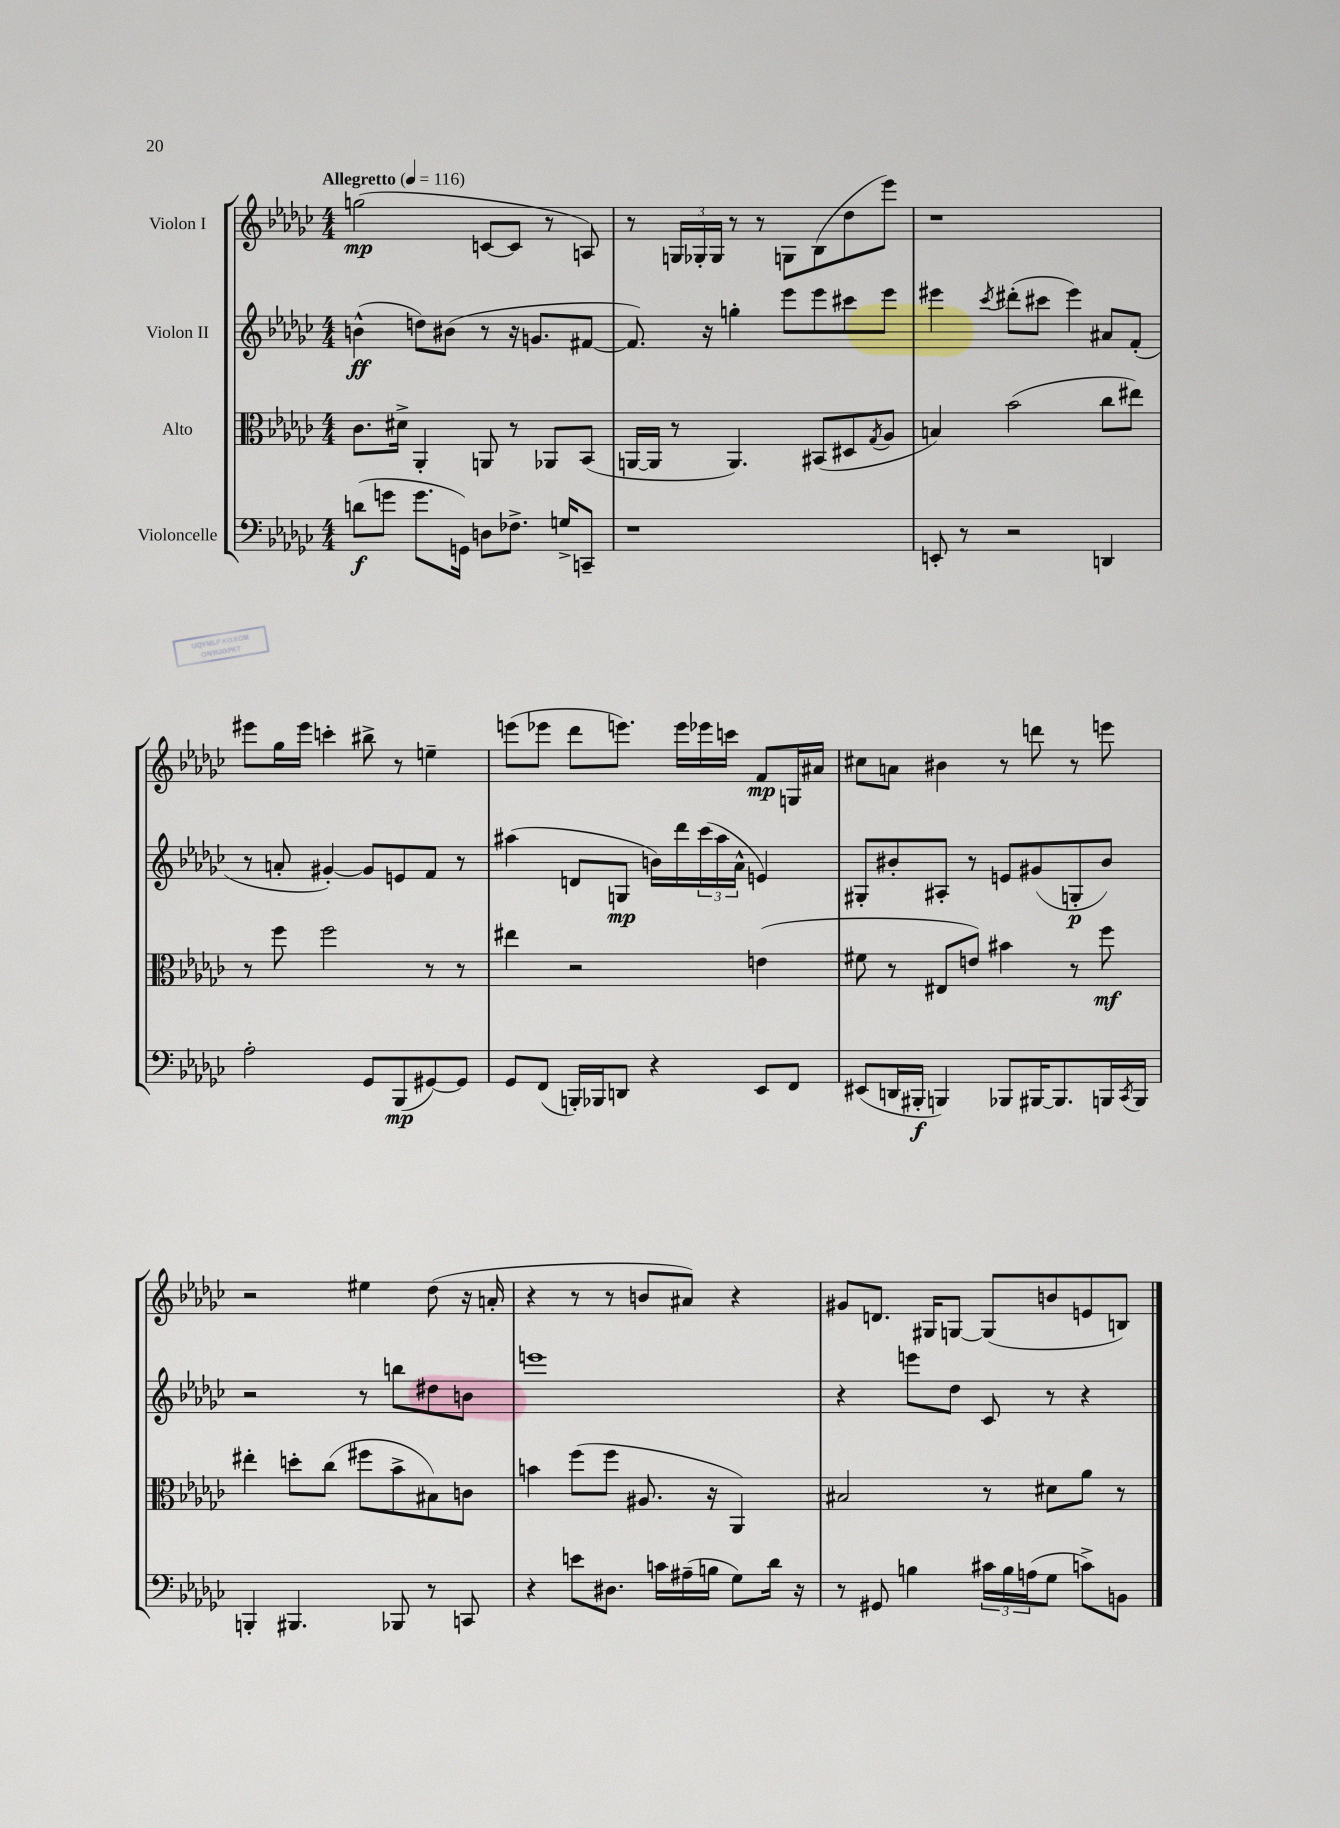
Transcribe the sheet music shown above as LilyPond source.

<<
\new StaffGroup <<
\new Staff = "s0" \with { instrumentName = "Violon I" } {
    \clef treble \key ges \major \numericTimeSignature \time 4/4 \tempo "Allegretto" 4 = 116
    g''2\mp( c'8~ c'8 r8 a8) |
    r8 \tuplet 3/2 { g16 ges16-. ges16 } r8 r8 g8 bes8( des''8 ees'''8) |
    r1 |
    eis'''8 ges''16 eis'''16 c'''4-. bis''8-> r8 e''4-- |
    e'''8( ees'''8 des'''8 e'''8.) e'''16 ees'''16 c'''16 f'8\mp g16 ais'16 |
    cis''8 a'8 bis'4 r8 d'''8 r8 e'''8 |
    r2 eis''4 des''8( r16 a'16-. |
    r4 r8 r8 b'8 ais'8) r4 |
    gis'8 d'8. gis16 g8~ g8( b'8 e'8 b8) \bar "|." |
}
\new Staff = "s1" \with { instrumentName = "Violon II" } {
    \clef treble \key ges \major \numericTimeSignature \time 4/4
    b'4-^\ff( d''8) bis'8( r8 r16 g'8. fis'8~ |
    fis'8.) r16 g''4-. ees'''8 ees'''8 cis'''8 ees'''8 |
    eis'''4 \acciaccatura { ces'''8 } dis'''8-.( cis'''8 eis'''4) ais'8 f'8-.( |
    r8 a'8-. gis'4~-.) gis'8 e'8 f'8 r8 |
    ais''4( d'8 g8\mp b'16) des'''16 \tuplet 3/2 { ces'''16( ais''16 aes'16-^ } e'4) |
    gis8-. bis'8-. ais8-. r8 e'8 gis'8( g8-.\p bis'8) |
    r2 r8 b''8 dis''8 b'8 |
    e'''1 |
    r4 e'''8 des''8 ces'8 r8 r4 \bar "|." |
}
\new Staff = "s2" \with { instrumentName = "Alto" } {
    \clef alto \key ges \major \numericTimeSignature \time 4/4
    ces'8. dis'16-> aes,4-. a,8 r8 aes,8 bes,8( |
    a,16~ a,16 r8 a,4.) bis,8( dis8 \acciaccatura { ges8 } aes8 |
    b4) bes'2( ces''8 eis''8) |
    r8 f''8 f''2 r8 r8 |
    eis''4 r2 e'4( |
    fis'8 r8 eis8 e'8) bis'4 r8 f''8\mf |
    eis''4-. d''8-. ces''8( fis''8 bes'8-> bis8) c'8 |
    b'4 f''8( f''8 ais8. r16 aes,4) |
    bis2 r8 dis'8 aes'8 r8 \bar "|." |
}
\new Staff = "s3" \with { instrumentName = "Violoncelle" } {
    \clef bass \key ges \major \numericTimeSignature \time 4/4
    d'8\f( g'8 g'8. g,16) d8 fes8.-> g16-> c,8-- |
    r1 |
    e,8-. r8 r2 d,4 |
    aes2-. ges,8 bes,,8\mp( gis,8~) gis,8 |
    ges,8 f,8( b,,16-.) bes,,16 d,8 r4 ees,8 f,8 |
    eis,8( d,16 bis,,16-.\f b,,4) bes,,8 bis,,16~ bis,,8. b,,16 \acciaccatura { ces,8 } b,,16 |
    b,,4-. bis,,4. bes,,8 r8 c,8 |
    r4 e'8 dis8. c'16 ais16--( b16 ges8) des'16 r16 |
    r8 gis,8 b4 \tuplet 3/2 { cis'16 b16 a16( } ges8 c'8->) b,8 \bar "|." |
}
>>
>>
\layout { \context { \Score \remove "Bar_number_engraver" } }
